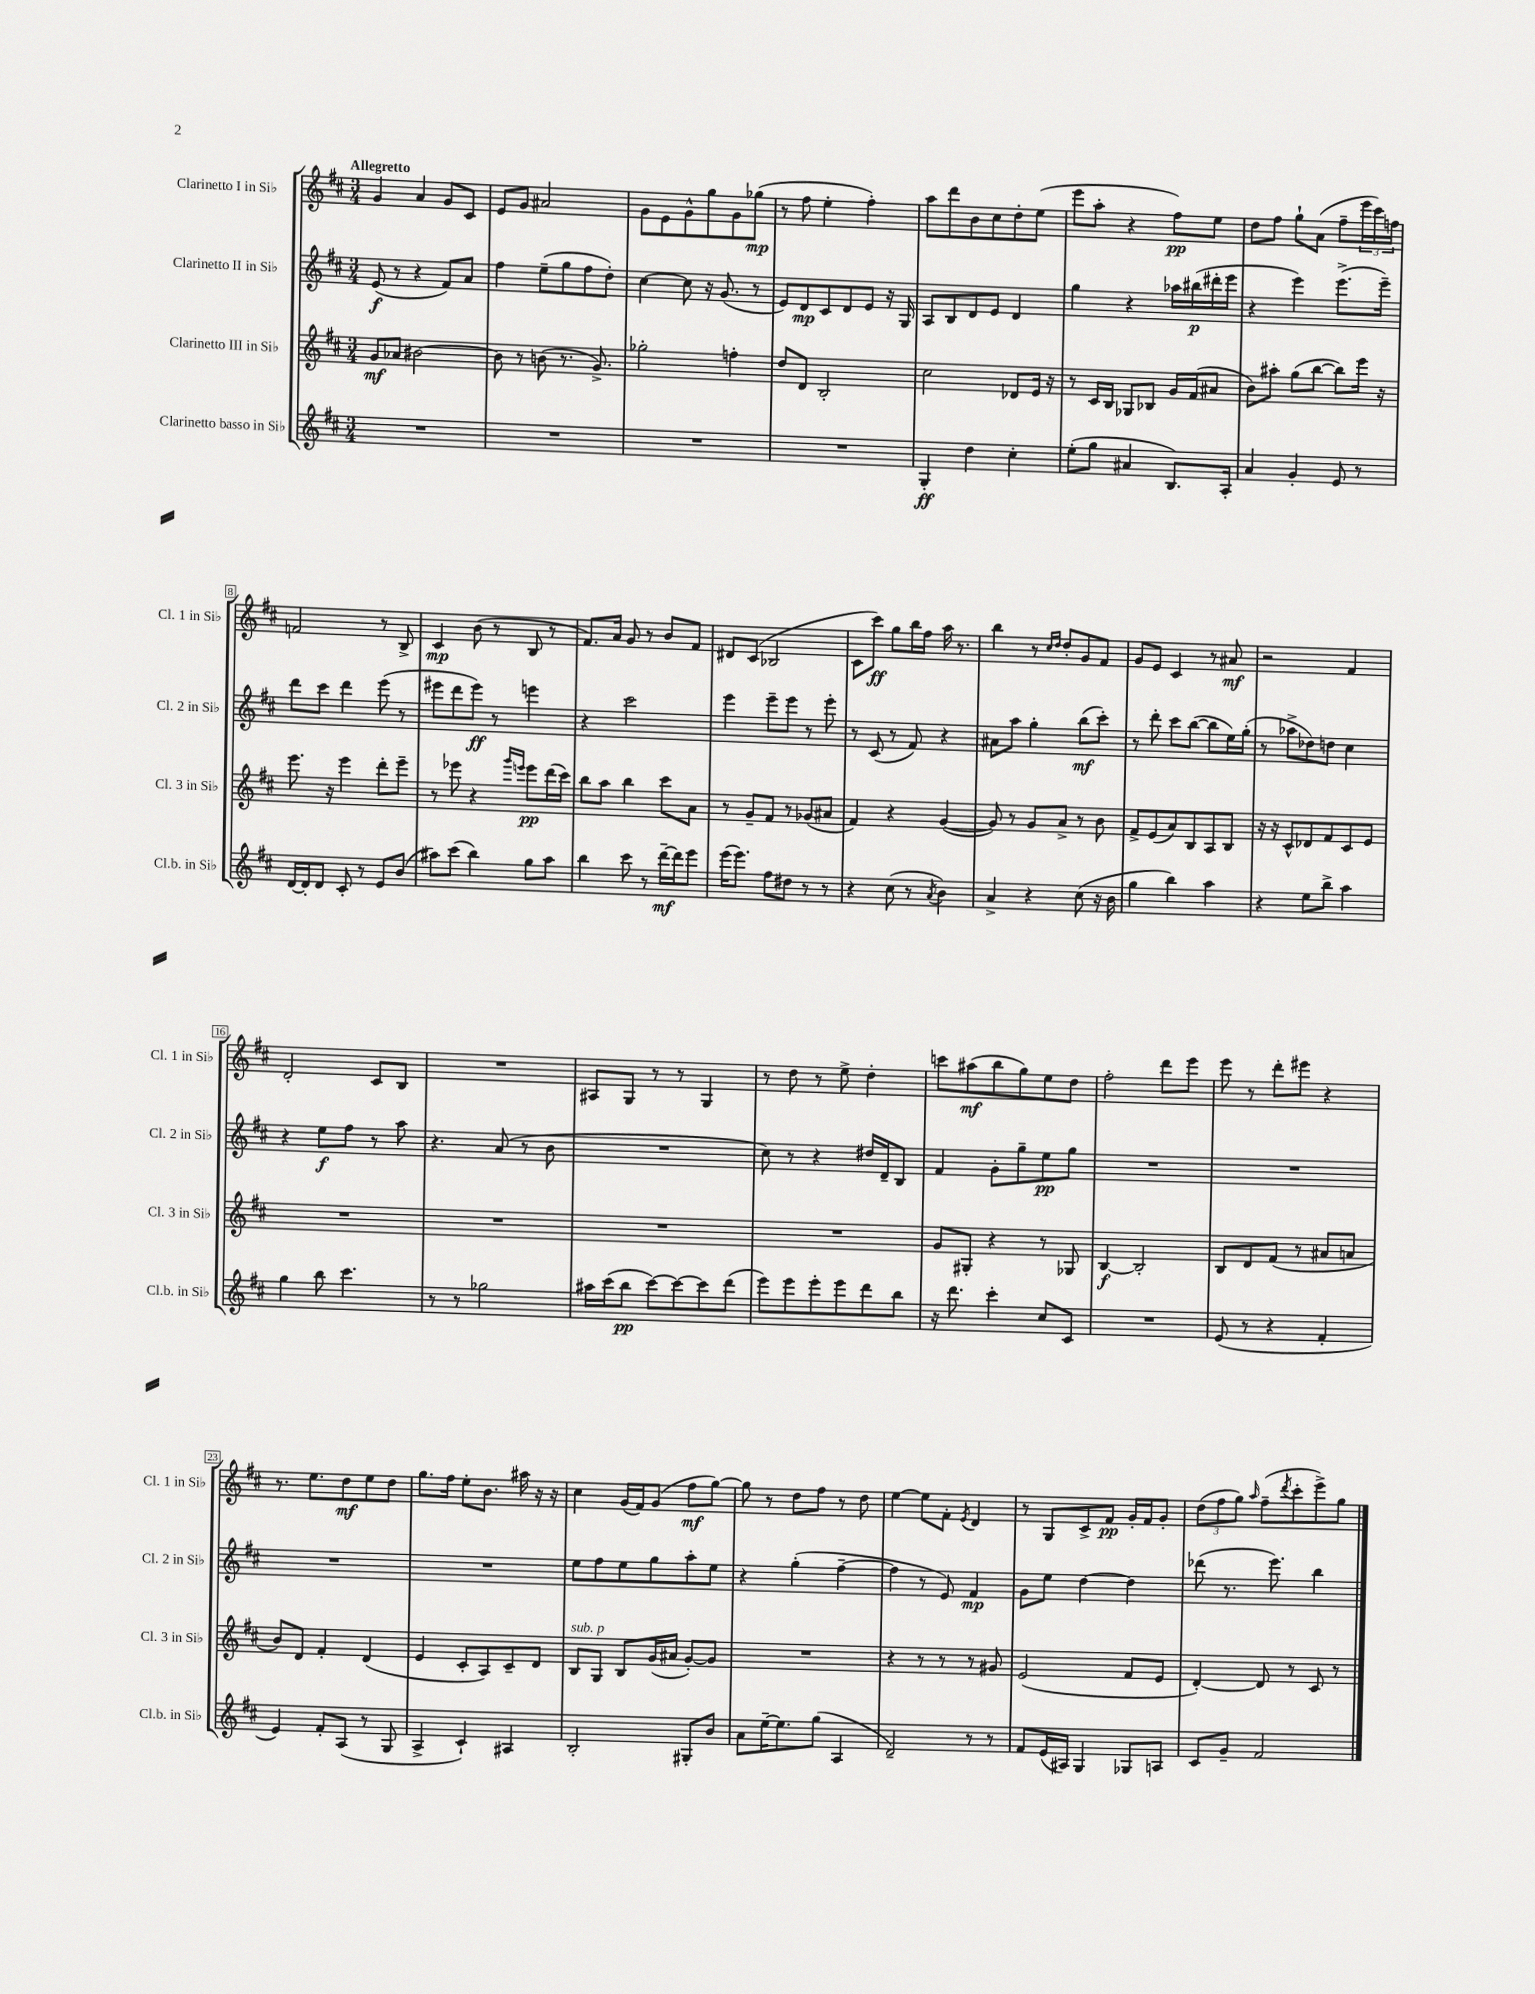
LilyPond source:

<<
\new StaffGroup <<
\new Staff = "s0" \with { instrumentName = "Clarinetto I in Sib" shortInstrumentName = "Cl. 1 in Sib" } {
    \clef treble \key d \major \numericTimeSignature \time 3/4 \tempo "Allegretto"
    g'4 a'4 g'8 cis'8 |
    e'8 g'8 ais'2 |
    g'8 e'8 g'8-^ g''8 g'8 ges''8\mp( |
    r8 fis''8 e''4-. fis''4-.) |
    a''8 d'''8 b'8 cis''8 d''8-. e''8( |
    e'''8 a''8-. r4 fis''8\pp) e''8 |
    d''8 fis''8 g''8-! a'8( fis''8-- \tuplet 3/2 { e'''16 cis'''16) f''16 } |
    f'2 r8 b8-> |
    cis'4\mp b'8( r8 b8 r8 |
    fis'8.) a'16 g'8 r8 b'8 fis'8 |
    dis'8 cis'8( bes2 |
    cis'8 cis'''8\ff) g''8 b''16 fis''16 a''16 r8. |
    b''4 r8 \grace { cis''16 d''16 } d''8-. g'8 fis'8 |
    g'8 e'8 cis'4 r8 ais'8\mf |
    r2 fis'4 |
    d'2-. cis'8 b8 |
    R2. |
    ais8 g8 r8 r8 g4 |
    r8 d''8 r8 e''8-> d''4-. |
    c'''8 ais''8\mf( b''8 g''8) e''8 d''8 |
    fis''2-. d'''8 e'''8 |
    e'''8 r8 d'''8-. eis'''8 r4 |
    r8. e''8. d''8\mf e''8 d''8 |
    g''8. fis''16 e''8-. b'8. ais''16 r16 r16 |
    cis''4 g'16( fis'16) g'8( fis''8\mf g''8~) |
    g''8 r8 d''8 fis''8 r8 d''8 |
    e''4~ e''8 fis'8-. \acciaccatura { e'8 } d'4 |
    r8 g8 cis'8-> fis'8\pp g'16-. fis'16 g'8-. |
    \tuplet 3/2 { d''8( fis''8 g''8) } \grace { a''16 } fis''8--( \acciaccatura { d'''8 } cis'''8-. e'''8->) g''8 \bar "|." |
}
\new Staff = "s1" \with { instrumentName = "Clarinetto II in Sib" shortInstrumentName = "Cl. 2 in Sib" } {
    \clef treble \key d \major \numericTimeSignature \time 3/4
    e'8\f( r8 r4 fis'8) a'8 |
    fis''4 e''8--( g''8 fis''8 d''8-.) |
    cis''4~ cis''8 r16 g'8.( r8 |
    e'8) d'8\mp cis'8 d'8 e'8 r16 g16 |
    a8 b8 d'8 e'8 d'4 |
    g''4 r4 aes''16 bis''16\p( dis'''16-. e'''16 |
    r4 e'''4) e'''8.->( e'''16--) |
    d'''8 cis'''8 d'''4 e'''8( r8 |
    eis'''8 d'''8 eis'''8\ff) r8 e'''4 |
    r4 cis'''2 |
    e'''4 e'''8-- e'''8 r8 e'''8-. |
    r8 cis'8( r8 fis'8) r4 |
    ais'8 a''8 g''4-. b''8\mf( cis'''8-.) |
    r8 d'''8-. cis'''8 b''8~( b''8 e''16) g''16-.( |
    r8 aes''8-> des''8) d''8 cis''4 |
    r4 e''8\f fis''8 r8 a''8 |
    r4. a'8( r8 b'8 |
    R2. |
    cis''8) r8 r4 dis''16 d'16-- b8 |
    fis'4 g'8-. g''8-- e''8\pp g''8 |
    R2. |
    R2. |
    R2. |
    R2. |
    e''8 fis''8 e''8 g''8 a''8-. e''8 |
    r4 g''4-.( fis''4~-- |
    fis''4 r8 e'8) fis'4\mp |
    g'8 e''8 d''4~ d''4 |
    des'''8( r8. e'''8.) b''4 \bar "|." |
}
\new Staff = "s2" \with { instrumentName = "Clarinetto III in Sib" shortInstrumentName = "Cl. 3 in Sib" } {
    \clef treble \key d \major \numericTimeSignature \time 3/4
    g'8\mf aes'8 bis'2~ |
    bis'8 r8 b'8( r8. g'8.->) |
    ges''2-. f''4-. |
    d''8 d'8 b2-. |
    cis''2 des'8 e'16 r16 |
    r8 cis'16 b16 ges8 bes8 g'16 fis'16( ais'8 |
    b'8) ais''8-. g''8( b''8~ b''8) e'''16 r16 |
    e'''8. r16 e'''4 d'''8-. e'''8-- |
    r8 ees'''8 r4 \grace { g'''16 e'''16 } e'''8\pp d'''16( cis'''16) |
    b''8 a''8 b''4 cis'''8 a'8 |
    r8 g'8-- fis'8 r8 ges'8( ais'8 |
    fis'4) r4 g'4~( |
    g'8) r8 g'8 a'8-> r8 b'8 |
    fis'8-> e'8( a'8) b8 a8 b8 |
    r16 r16 cis'8-^ des'8 fis'8 cis'8 e'8 |
    R2. |
    R2. |
    R2. |
    R2. |
    g'8 gis8-. r4 r8 ges8 |
    b4~\f b2-. |
    b8 d'8 fis'8( r8 ais'8 a'8 |
    b'8) d'8 fis'4-. d'4( |
    e'4 cis'8-. a8) cis'8-- d'8 |
    b8^\markup { \italic "sub. p" } g8 b8 g'16( ais'16 g'8~-.) g'8 |
    R2. |
    r4 r8 r8 r8 gis'8 |
    e'2( fis'8 e'8 |
    d'4~-.) d'8 r8 cis'8 r8 \bar "|." |
}
\new Staff = "s3" \with { instrumentName = "Clarinetto basso in Sib" shortInstrumentName = "Cl.b. in Sib" } {
    \clef treble \key d \major \numericTimeSignature \time 3/4
    R2. |
    R2. |
    R2. |
    R2. |
    g4-.\ff d''4 cis''4-. |
    e''8-.( g''8 ais'4 b8.) a16-. |
    a'4 g'4-. e'8 r8 |
    d'16~ d'16-. d'8 cis'8-. r8 e'8 b'8( |
    ais''8) cis'''8( b''4) g''8 ais''8 |
    b''4 cis'''8 r8 d'''16~--\mf d'''16 e'''8 |
    e'''16( e'''8.) fis''8 dis''8 r8 r8 |
    r4 cis''8( r8 \acciaccatura { a'8 } b'4) |
    a'4-> r4 cis''8( r16 b'16 |
    g''4 b''4) a''4 |
    r4 e''8 b''8-> a''4 |
    g''4 b''8 cis'''4. |
    r8 r8 ges''2 |
    ais''16 cis'''16( b''8\pp cis'''8~) cis'''8~ cis'''8 d'''8( |
    e'''8) e'''8 e'''8-. e'''8 d'''8 b''8 |
    r16 d'''8. cis'''4-. cis''8 cis'8 |
    R2. |
    e'8( r8 r4 fis'4-. |
    e'4) fis'8-. a8( r8 g8 |
    a4-> cis'4-!) ais4 |
    b2-. gis8-. b'8 |
    a'8 e''16~-- e''8. g''8( a4 |
    d'2--) r8 r8 |
    fis'8 e'16( ais16) g4 ges8 a8 |
    cis'8 g'8-- fis'2 \bar "|." |
}
>>
>>
\layout { \context { \Score \override BarNumber.stencil = #(make-stencil-boxer 0.1 0.3 ly:text-interface::print) } }
